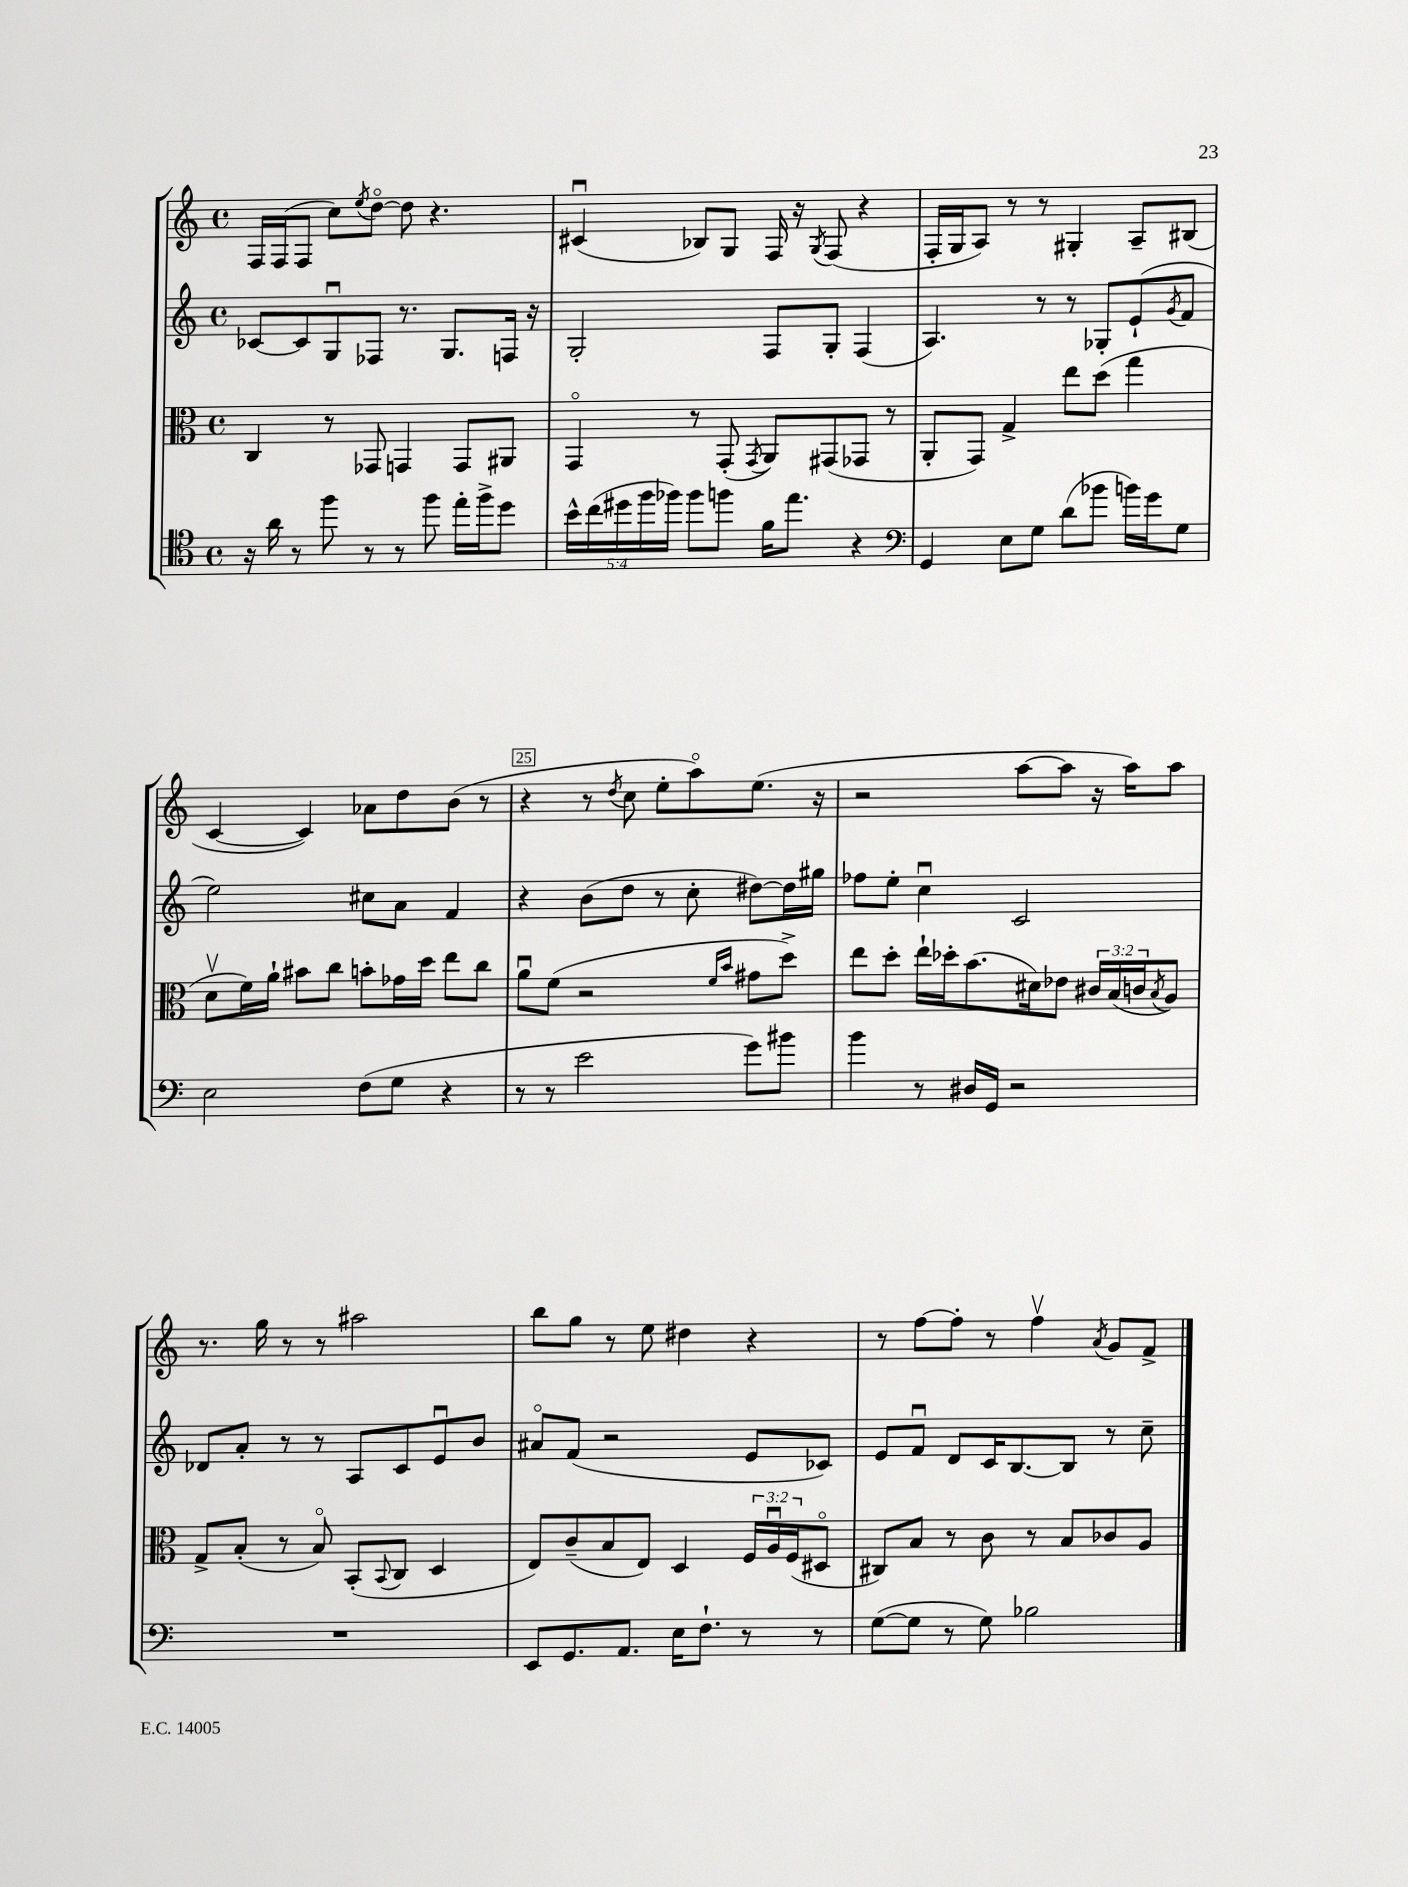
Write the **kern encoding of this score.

**kern	**kern	**kern	**kern
*staff4	*staff3	*staff2	*staff1
*clefC4	*clefC3	*clefG2	*clefG2
*k[]	*k[]	*k[]	*k[]
*M4/4	*M4/4	*M4/4	*M4/4
*met(c)	*met(c)	*met(c)	*met(c)
16r	4C/	[8c-/L	16F/LL
16a\	.	.	(16F/J
8r	.	8c-/]	8F/J
8ff\	8r	8Gu/	8cc\L)
.	.	.	8qee/
8r	8GG-/	8F-/J	[8ddo\J
8r	4GG/	8.r	8dd\]
8ff\	.	.	4.r
.	.	8.G/L	.
16ee'\LL	8GG/L	.	.
16ff^\J	.	.	.
8dd\J	8AA#/J	16F/Jk	.
.	.	16r	.
=	=	=	=
20b^^\LL	4GGo/	2G'/	(4c#u/
(20cc\	.	.	.
20dd#\	.	.	.
20ff\	.	.	.
20ff-\JJ)	.	.	.
8ff-\L	8r	.	8B-/L)
8ff\J	(8GG'/	.	8G/J
.	8qGG/	.	.
16f\LK	8AA/L)	8F/L	16F/
8.ee\J	.	.	16r
.	.	.	8qG/
.	(8GG#/	8G'/J	(8F/
4r	8GG-/J	(4F/	4r
.	8r	.	.
=	=	=	=
*clefF4	*	*	*
4GG/	8AA'/L	4.A/)	16F'/LL
.	.	.	16G/J
.	8GG/J)	.	8A/J)
8E\L	4G^/	.	8r
8G\J	.	8r	8r
(8d\L	8ee\L	8r	4G#'/
8b-\J	(8dd\J	8G-'/L	.
16b\LL)	4gg\	(8e`/	8A~/L
16g\J	.	.	.
.	.	8qg/	.
8G\J	.	8f/J	(8B#/J
=	=	=	=
2E\	8dv\L	2ee\)	[4c/
.	16f\L)	.	.
.	16a`\JJ	.	.
.	8b#\L	.	4c/])
.	8cc\J	.	.
(8F\L	8b'\L	8cc#\L	8a-\L
8G\J	16g-\L	8a\J	8dd\
.	16dd\JJ	.	.
4r	8ee\L	4f/	(8b\J
.	8cc\J	.	8r
=	=	=	=
8r	8au\L	4r	4r
8r	(8f\J	.	.
2e\	2r	(8b\L	8r
.	.	.	8qdd/
.	.	8dd\J	8cc\
.	.	8r	8ee'\L
.	.	8cc'\	8aao\)
.	16qqf/LL	.	.
.	16qqb/JJ	.	.
8g\L)	8g#\L	[8dd#\L)	(8.ee\J
8b#\J	8dd^\J)	16dd#\]L	.
.	.	16gg#\JJ	16r
=	=	=	=
4b\	8ee\L	8ff-\L	2r
.	8dd'\J	8ee'\J	.
8r	16ee`\LL	4ccu\	.
.	16dd-'\J	.	.
16D#/LL	(8.b\	.	.
16GG/JJ	.	.	.
2r	.	2c/	[8aa\L
.	16d#\k)	.	.
.	8e-\J	.	8aa\]J
.	24c#/LL	.	16r
.	(24B/	.	.
.	.	.	16aa\LK)
.	24c/J	.	.
.	8qB/	.	.
.	8A/J)	.	8aa\J
=	=	=	=
1r	8G^/L	8d-/L	8.r
.	(8B'/J	8a'/J	.
.	.	.	16gg\
.	8r	8r	8r
.	8Bo/)	8r	8r
.	(8BB'/L	8A/L	2aa#\
.	8qqBB/	.	.
.	8C/J	8c/	.
.	4D/	8eu/	.
.	.	8b/J	.
=	=	=	=
8EE/L	8E/L)	8a#o/L	8bb\L
8.GG/	(8c~/	(8f/J	8gg\J
.	8B/	2r	8r
8.AA/J	.	.	.
.	8E/J)	.	8ee\
16E\LK	4D/	.	4dd#\
8.F`\J	.	.	.
8r	24F/LL	8e/L	4r
.	24Au/	.	.
.	(24F/J	.	.
8r	8D#o/J	8c-/J)	.
=	=	=	=
([8G\L	8C#/L)	8e/L	8r
8G\]J	8B/J	8fu/J	[8ff\L
8r	8r	8d/L	8ff'\]J
8G\)	8c\	16c/K	8r
.	.	[8.B/	.
2B-\	8r	.	4ffv\
.	8B/L	8B/]J	.
.	.	.	8qa/
.	8c-/	8r	8g/L
.	8A/J	8cc~\	8f^/J
==	==	==	==
*-	*-	*-	*-
